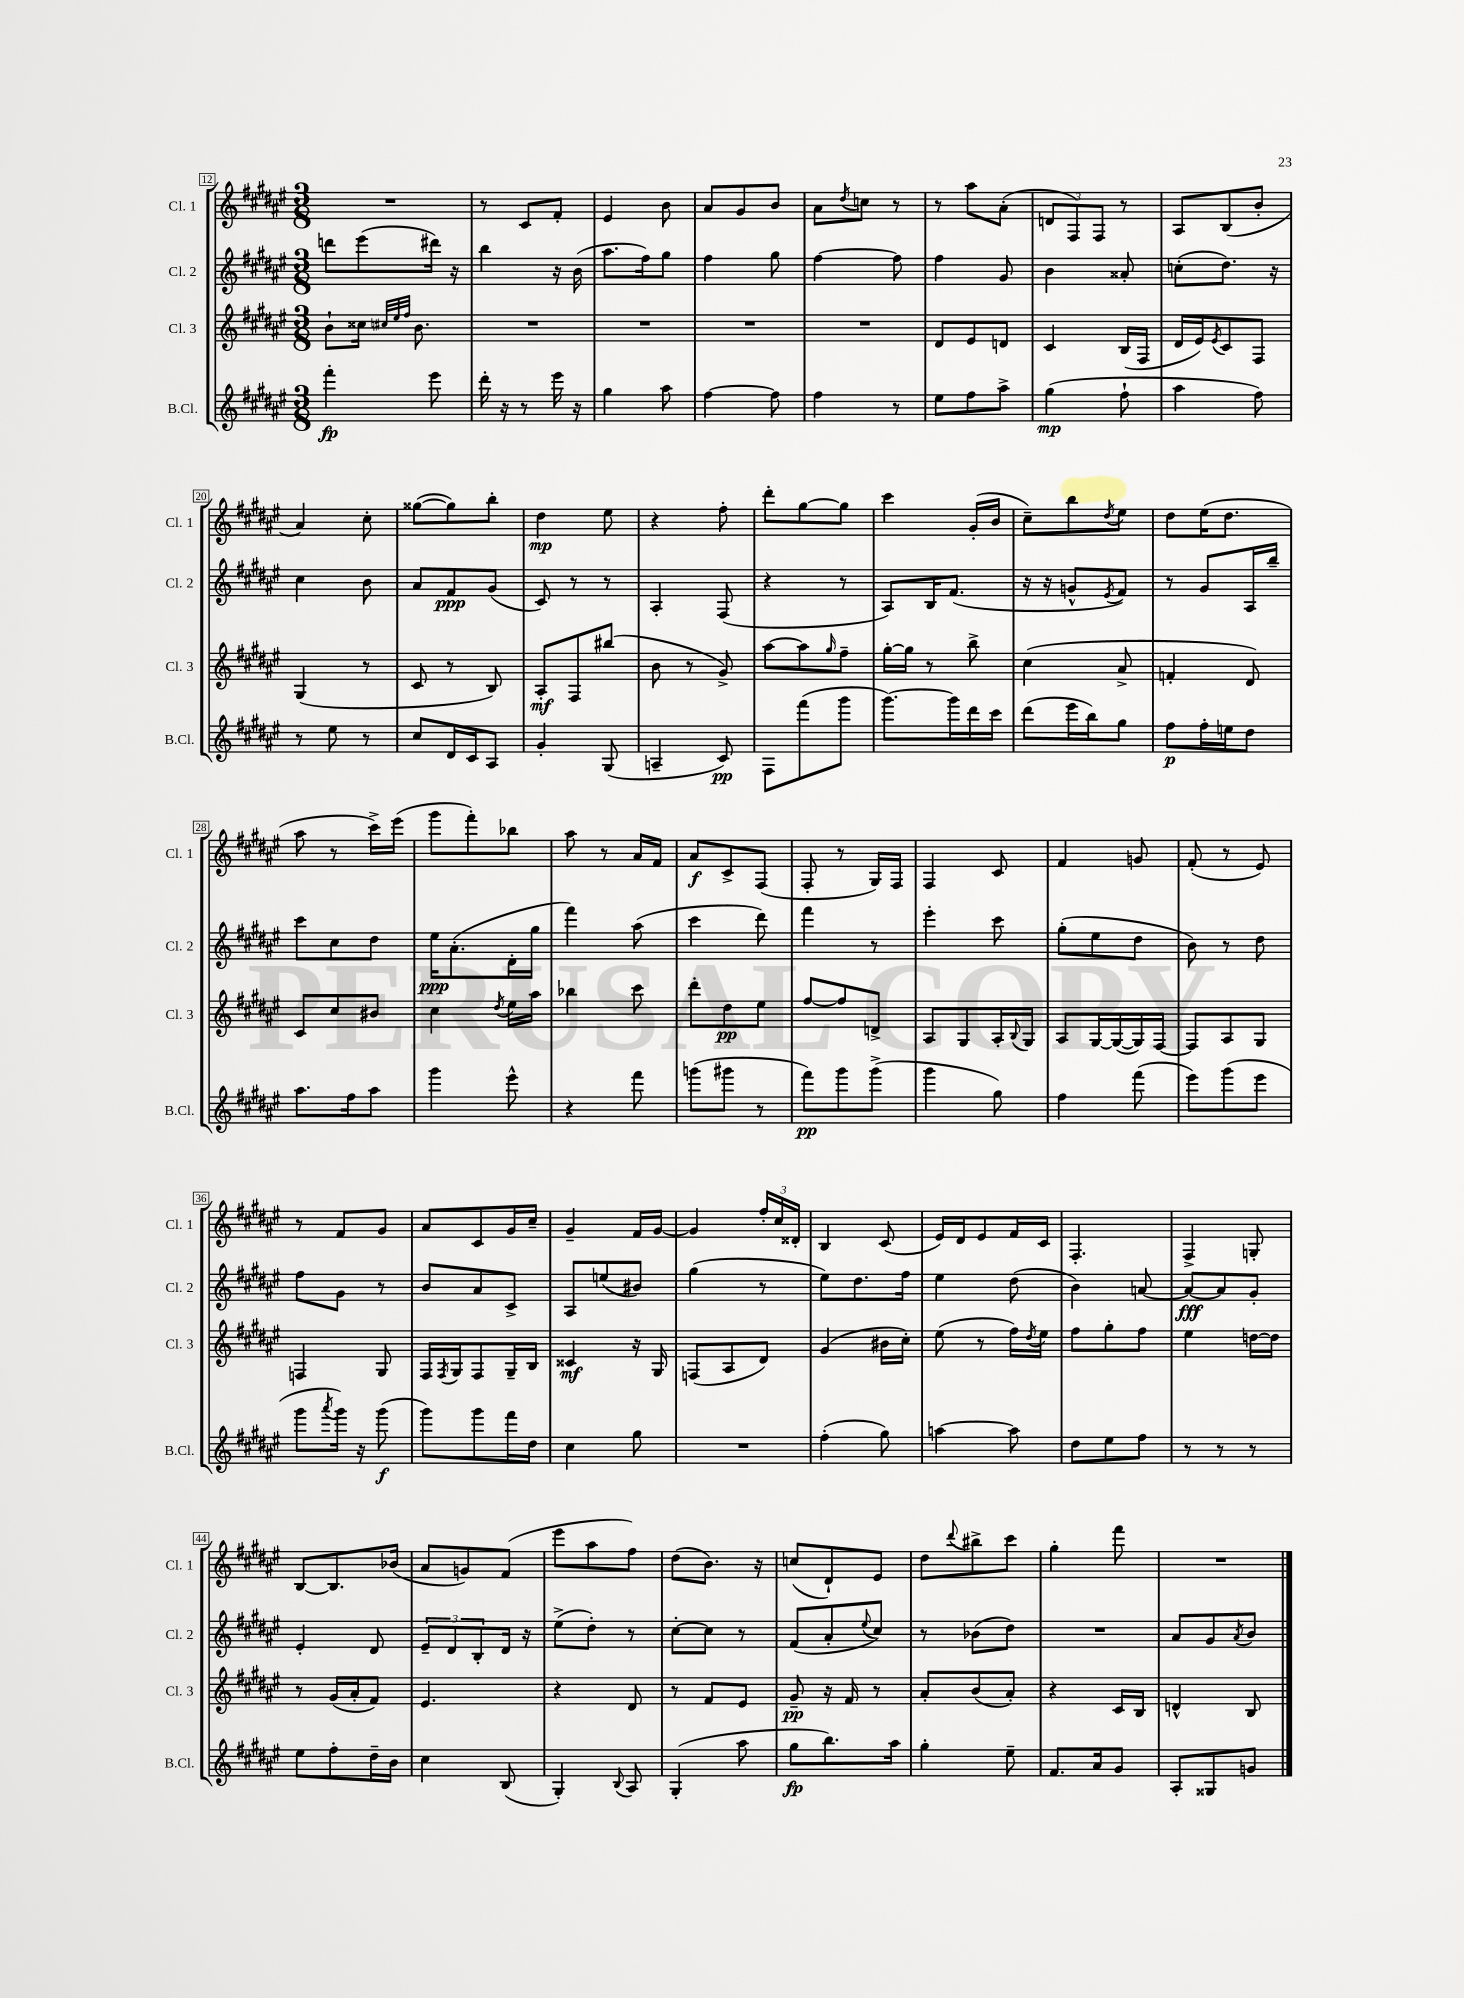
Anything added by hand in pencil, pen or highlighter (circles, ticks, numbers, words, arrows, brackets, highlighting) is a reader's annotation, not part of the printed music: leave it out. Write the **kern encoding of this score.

**kern	**kern	**kern	**kern
*staff4	*staff3	*staff2	*staff1
*clefG2	*clefG2	*clefG2	*clefG2
*k[f#c#g#d#a#e#]	*k[f#c#g#d#a#e#]	*k[f#c#g#d#a#e#]	*k[f#c#g#d#a#e#]
*M3/8	*M3/8	*M3/8	*M3/8
4fff#'\	8b`\L	8ddd\L	4.r
.	16cc##\Jk	(8eee#\	.
.	32qqcc#/LLL	.	.
.	32qqee#/	.	.
.	32qqff#/JJJ	.	.
.	8.b\	.	.
8eee#\	.	16ddd#\Jk)	.
.	.	16r	.
=	=	=	=
16ddd#'\	4.r	4bb\	8r
16r	.	.	.
8r	.	.	8c#/L
16eee#\	.	16r	8f#'/J
16r	.	(16b\	.
=	=	=	=
4gg#\	4.r	8.aa#\L	4e#/
.	.	16ff#\k)	.
8aa#\	.	8gg#\J	8b\
=	=	=	=
[4ff#\	4.r	4ff#\	8a#/L
.	.	.	8g#/
8ff#\]	.	8gg#\	8b/J
=	=	=	=
4ff#\	4.r	[4ff#\	8a#\L
.	.	.	8qdd#/
.	.	.	8cc\J
8r	.	8ff#\]	8r
=	=	=	=
8ee#\L	8d#/L	4ff#\	8r
8ff#\	8e#/	.	8aa#\L
8aa#^\J	8d/J	8g#/	(8a#'\J
=	=	=	=
(4gg#\	4c#/	4b\	12d/L
.	.	.	12F#/)
.	.	.	12F#/J
8ff#`\	(16B/LL	8a##'/	8r
.	16F#/JJ	.	.
=	=	=	=
4aa#\	16d#/LL	(8cc'\L	8A#/L
.	16e#/J)	.	.
.	8qe#/	.	.
.	8c#/	8.dd#\J)	(8B/
8ff#\)	8F#/J	.	8b'/J
.	.	16r	.
=	=	=	=
8r	(4G#/	4cc#\	4a#/)
8ee#\	.	.	.
8r	8r	8b\	8cc#'\
=	=	=	=
8cc#/L	8c#/	8a#/L	([8gg##\L
16d#/L	8r	8f#/	8gg##\])
16c#/J	.	.	.
8A#/J	8B/)	(8g#/J	8bb'\J
=	=	=	=
4g#'/	8A#'/L	8c#/)	4dd#\
.	8F#/	8r	.
(8G#/	(8bb#/J	8r	8ee#\
=	=	=	=
4A~/	8b\	4A#'/	4r
.	8r	.	.
8c#/)	8g#^/)	(8F#/	8ff#'\
=	=	=	=
8F#\L	[8aa#\L	4r	8ddd#'\L
(8fff#\	8aa#\]	.	[8gg#\
.	16qqgg#/	.	.
8ggg#\J	8ff#~\J	8r	8gg#\]J
=	=	=	=
[8.ggg#\L)	[16gg#'\LL	8A#/L)	4ccc#\
.	16gg#\]JJ	.	.
.	8r	16B/K	.
16ggg#\]L	.	(8.f#/J	.
16ddd#\	8bb^\	.	(16g#'/LL
16ccc#\JJ	.	.	16b/JJ
=	=	=	=
(8ddd#\L	(4cc#\	16r	8cc#~\L)
.	.	16r	.
16eee#\L	.	8g^^/L	8bb\
16bb\J)	.	.	.
.	.	8qe#/	8qdd#/
8gg#\J	8a#^/	8f#/J)	8ee#\J
=	=	=	=
8ff#\L	4f'/	8r	8dd#\L
16ff#'\L	.	8g#/L	(16ee#\K
16ee\J	.	.	8.dd#\J
8dd#\J	8d#/)	16A#/L	.
.	.	16bb~/JJ	.
=	=	=	=
8.aa#\L	8c#/L	8ccc#\L	8aa#\
.	8cc#/	8cc#\	8r
16ff#\k	.	.	.
8aa#\J	8b#/J	8dd#\J	16ccc#^\LL)
.	.	.	(16eee#\JJ
=	=	=	=
4ggg#\	4cc#\	16ee#\LK	8ggg#\L
.	.	(8.a#'\	.
.	.	.	8fff#'\)
.	8qdd#/	.	.
8eee#^^\	16ee#\LL	16d#'\L	8bb-\J
.	16aa#\JJ	16gg#\JJ	.
=	=	=	=
4r	4bb-\	4fff#\)	8aa#\
.	.	.	8r
8fff#\	8ccc#\	(8aa#\	16a#/LL
.	.	.	16f#/JJ
=	=	=	=
(8ggg\L	8ddd#'\L	4ccc#\	8a#/L
8ggg#\J	8dd#\	.	8c#^/
8r	8ee#\J	8ddd#\)	(8F#/J
=	=	=	=
8fff#\L)	[8ff#/L	4fff#\	8F#'/
8ggg#\	8ff#/]	.	8r
(8ggg#^\J	8d^/J	8r	16G#/LL)
.	.	.	16F#/JJ
=	=	=	=
4ggg#\	8A#/L	4eee#'\	4F#/
.	8G#/	.	.
8gg#\)	16A#'/L	8ccc#\	8c#/
.	8qqB/	.	.
.	16G#/JJ	.	.
=	=	=	=
4ff#\	8A#/L	(8gg#'\L	4f#/
.	[16G#/L	8ee#\	.
.	(16G#/_	.	.
(8fff#\	16G#/])	8dd#\J	8g/
.	[16F#/JJ	.	.
=	=	=	=
8eee#\L)	8F#/]L	8b\)	(8f#'/
(8ggg#\	8A#/	8r	8r
8eee#\J	8G#/J	8dd#\	8e#/)
=	=	=	=
8ggg#\L	4F/	8ff#\L	8r
8qaaa#/	.	.	.
16ggg#\Jk)	.	8g#\J	8f#/L
16r	.	.	.
(8ggg#\	8G#/	8r	8g#/J
=	=	=	=
8ggg#\L)	16F#/LL	8b/L	8a#/L
.	8qF#/	.	.
.	16G#/J	.	.
8ggg#\	8F#/	8a#/	8c#/
16fff#\L	16G#~/L	8c#^/J	16g#/L
16dd#\JJ	16B/JJ	.	16cc#~/JJ
=	=	=	=
4cc#\	4c##/	8A#/L	4g#~/
.	.	(8ee/	.
8gg#\	16r	8b#/J)	16f#/LL
.	16G#/	.	[16g#/JJ
=	=	=	=
4.r	(8F/L	(4gg#\	4g#/]
.	8A#/	.	.
.	8d#/J)	8r	24ff#'/LL
.	.	.	24cc#/
.	.	.	24d##'/JJ
=	=	=	=
(4ff#'\	(4g#/	8ee#\L)	4B/
.	.	8.dd#\	.
8gg#\)	16b#\LL	.	(8c#/
.	16cc#'\JJ)	16ff#\Jk	.
=	=	=	=
[4aa\	(8ee#\	4ee#\	16e#/LL)
.	.	.	16d#/J
.	8r	.	8e#/
8aa\]	16ff#\LL)	(8dd#\	16f#/L
.	8qdd#/	.	.
.	16ee#\JJ	.	16c#/JJ
=	=	=	=
8dd#\L	8ff#\L	4b\)	4.F#'/
8ee#\	8gg#'\	.	.
8ff#\J	8ff#\J	[8a/	.
=	=	=	=
8r	4ee#\	8a/_L	4F#^/
8r	.	8a/]	.
8r	[16dd\LL	8g#'/J	8G'/
.	16dd\]JJ	.	.
=	=	=	=
8ee#\L	8r	4e#'/	[8B/L
8ff#'\	(16g#/LL	.	8.B/]
.	16a#'/J	.	.
16dd#~\L	8f#/J)	8d#/	.
16b\JJ	.	.	(16b-/Jk
=	=	=	=
4cc#\	4.e#/	12e#~/L	8a#/L
.	.	12d#/	.
.	.	.	8g/)
.	.	12B'/	.
(8B/	.	16d#/Jk	(8f#/J
.	.	16r	.
=	=	=	=
4G#'/)	4r	(8ee#^\L	8eee#\L
.	.	8dd#'\J)	8aa#\
8qqB/	.	.	.
8A#/	8d#/	8r	8ff#\J)
=	=	=	=
(4G#'/	8r	[8cc#'\L	(8dd#\L
.	8f#/L	8cc#\]J	8.b\J)
8aa#\	8e#/J	8r	.
.	.	.	16r
=	=	=	=
8gg#\L	8g#~/	(8f#/L	(8cc/L
8.bb\)	16r	8a#'/	8d#`/)
.	16f#/	.	.
.	.	8qqee#/	.
.	8r	8cc#/J)	8e#/J
16aa#\Jk	.	.	.
=	=	=	=
4gg#'\	8a#'/L	8r	8dd#\L
.	.	.	8qqddd#/
.	(8b/	(8b-\L	8bb#^\
8ee#~\	8a#'/J)	8dd#\J)	8ccc#\J
=	=	=	=
8.f#/L	4r	4.r	4gg#'\
16a#/k	.	.	.
8g#/J	16c#/LL	.	8fff#\
.	16B/JJ	.	.
=	=	=	=
8A#'/L	4d^^/	8a#/L	4.r
8G##/	.	8g#/	.
.	.	8qa#/	.
8g/J	8B/	8b/J	.
==	==	==	==
*-	*-	*-	*-
